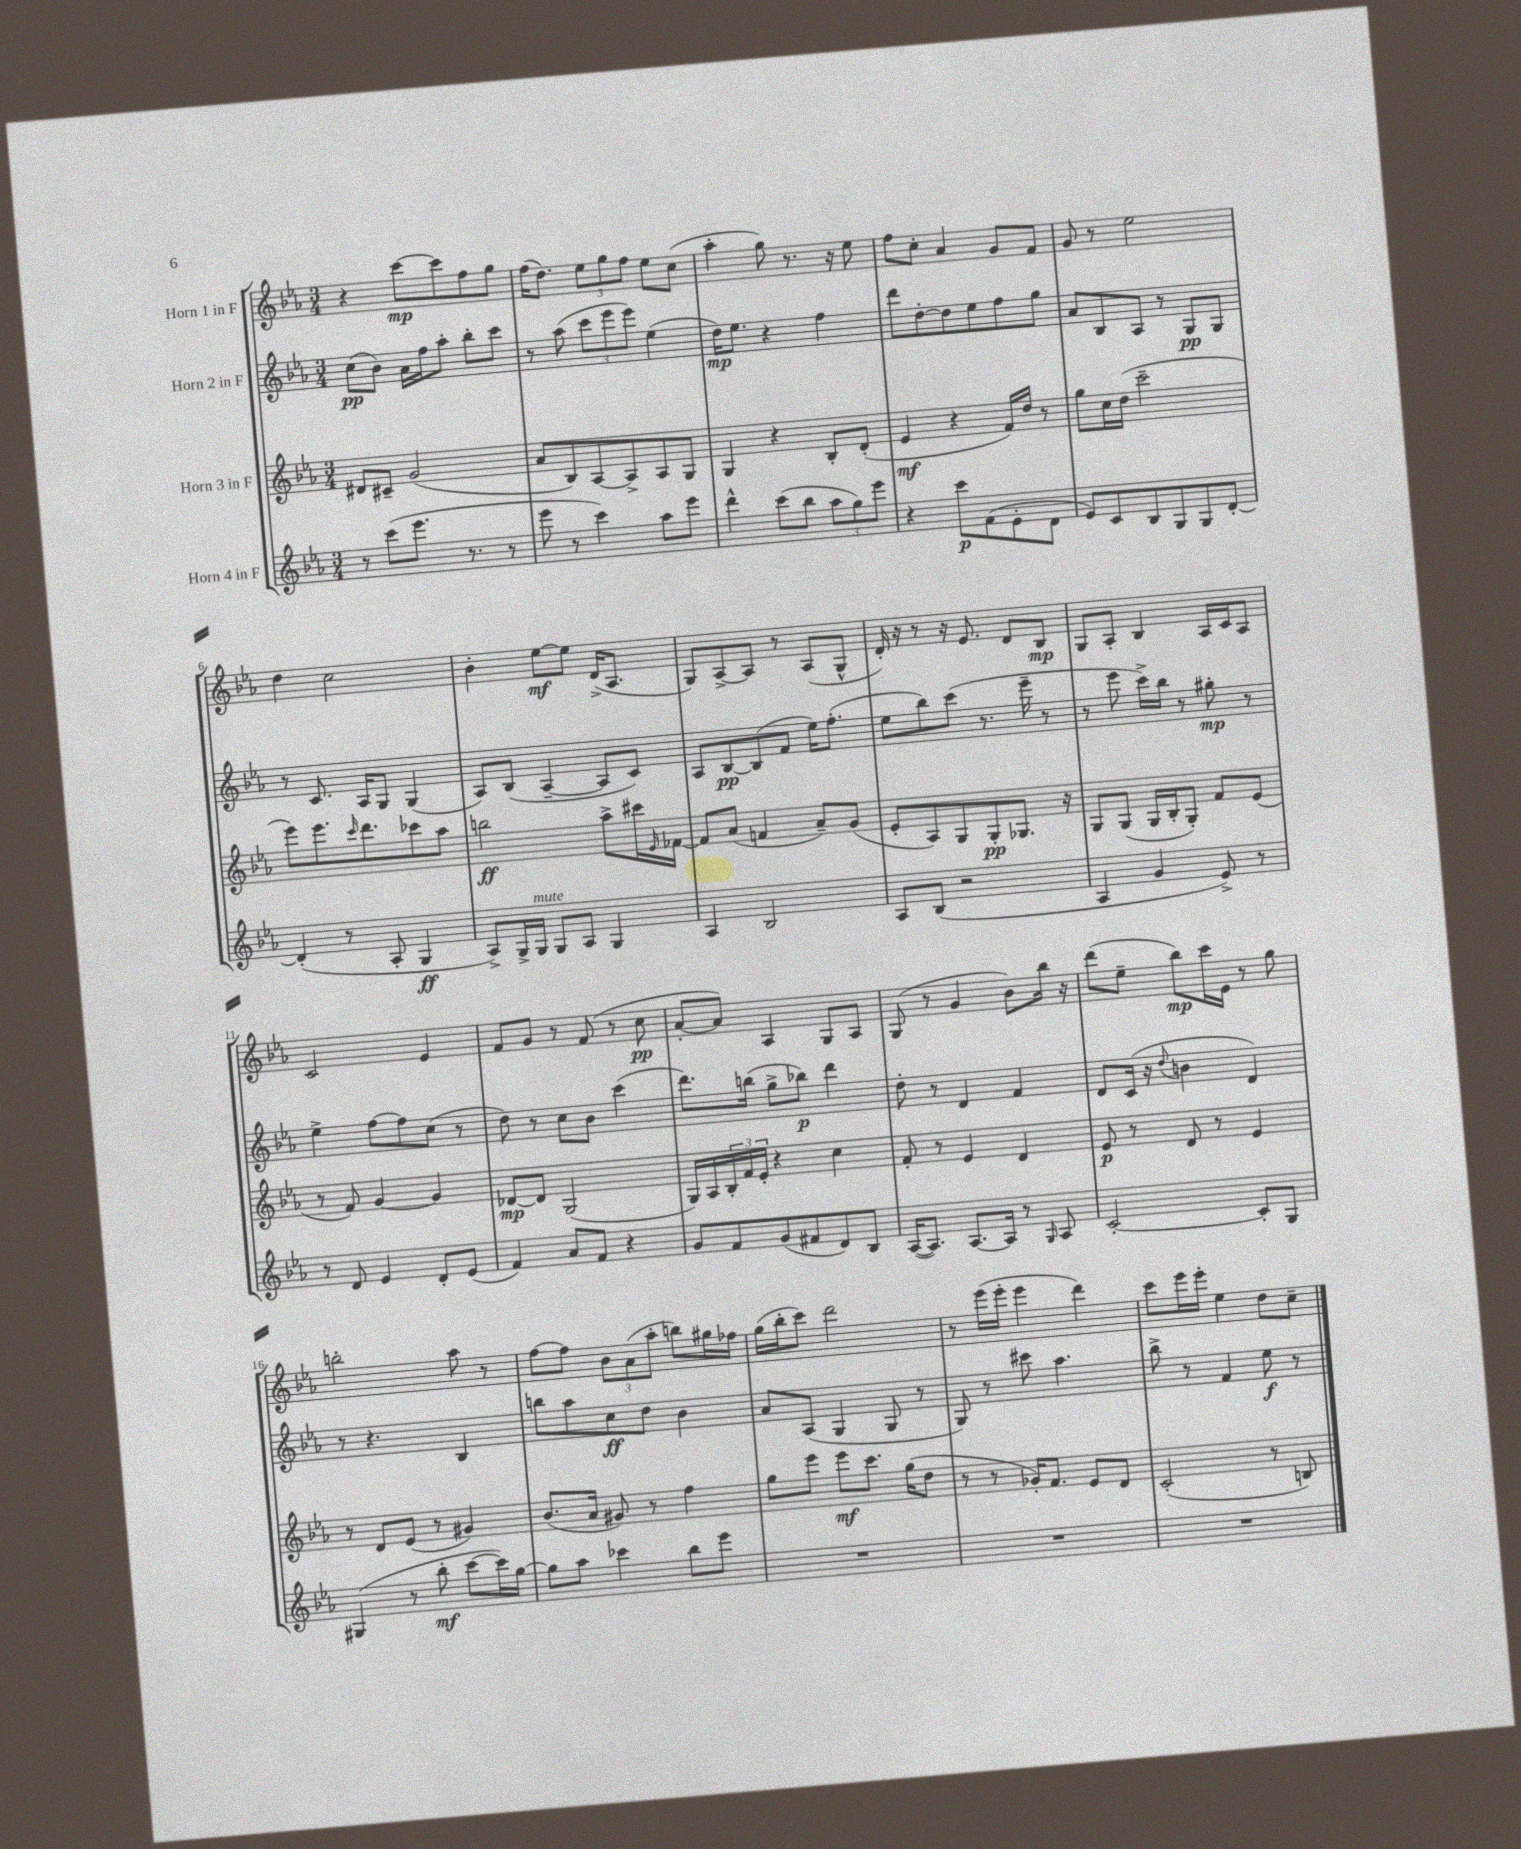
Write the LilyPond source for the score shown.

<<
\new StaffGroup <<
\new Staff = "s0" \with { instrumentName = "Horn 1 in F" } {
    \clef treble \key ees \major \numericTimeSignature \time 3/4
    r4 c'''8~\mp c'''8 f''8 g''8 |
    f''16( d''8.) \tuplet 3/2 { ees''8 g''8 f''8 } ees''8 c''8( |
    aes''4-. g''8) r8. r16 ees''8 |
    f''8 c''8-. aes'4 g'8 f'8 |
    g'8 r8 ees''2 |
    d''4 c''2 |
    bes'4-. ees''8~\mf ees''8 d'16->( aes8. |
    g8) aes8~-> aes8 r8 aes8( g8-^ |
    d'16-.) r16 r8 r16 ees'8. d'8 bes8\mp |
    g8 aes8-. bes4 aes16 c'16 aes8 |
    c'2 ees'4 |
    f'8 g'8 r8 f'8( r8 c''8\pp |
    aes'8~-. aes'8) aes4 g8 aes8 |
    g8( r8 g'4 bes'8) bes''16 r16 |
    d'''8( ees''8-- bes''8\mp) c'''16 ees'16 r8 g''8 |
    b''2-. aes''8 r8 |
    f''8~ f''8 \tuplet 3/2 { bes'8 aes'8( aes''8-. } b''8) gis''16 fes''16 |
    g''16( bes''16-. c'''8) d'''2 |
    r8 ees'''16( ees'''16-. ees'''4 d'''4) |
    c'''8 ees'''16 ees'''16-. ees''4 d''8 c''8-- \bar "|." |
}
\new Staff = "s1" \with { instrumentName = "Horn 2 in F" } {
    \clef treble \key ees \major \numericTimeSignature \time 3/4
    c''8\pp( bes'8) aes'16 f''16 aes''8-. bes''8-. c'''8 |
    r8 aes''8( \tuplet 3/2 { c'''8 ees'''8 ees'''8) } ees''4( |
    d''16\mp) ees''8. r4 f''4 |
    d'''8 d''8~-. d''8 ees''8 f''8 g''8 |
    aes'8 bes8 aes8 r8 g8\pp g8 |
    r8 c'8. aes16 g8 g4( |
    aes8) bes8( aes4~-- aes8 c'8) |
    aes8 bes8~\pp bes8( f'8 ees''16) f''8.-.( |
    ees''8 bes''8) c'''8( r8. ees'''16-- r8 |
    r8 ees'''8 c'''16->) bes''16 r8 gis''8-.\mp r8 |
    ees''4-> f''8~ f''8 c''8( r8 |
    d''8) r8 c''8 bes'8 c'''4( |
    d'''8.) b''16( g''8-> bes''8\p) d'''4 |
    d''8-. r8 d'4 f'4 |
    d'8 c'16( r16 \appoggiatura { d''8 } b'4 d'4) |
    r8 r4. bes4 |
    b''8 aes''8 c''8\ff d''8 bes'4 |
    aes'8 aes8( g4 g8 r8 |
    g8) r8 cis'''8 aes''4. |
    bes''8-> r8 f'4 ees''8\f r8 \bar "|." |
}
\new Staff = "s2" \with { instrumentName = "Horn 3 in F" } {
    \clef treble \key ees \major \numericTimeSignature \time 3/4
    dis'8 cis'8-- g'2( |
    aes'8 bes8) aes8~ aes8-> aes8 g8 |
    g4 r4 bes8-. d'8-.( |
    ees'4\mf r4 f'16) d''16 r8 |
    g''8 c''16 d''16( c'''2-- |
    ees'''8) ees'''8. \grace { c'''16 } d'''8. ces'''8 aes''8 |
    b''2\ff aes''8-> cis'''16 \grace { ees'16 } fes'16~ |
    fes'8 aes'8( f'4 aes'8--) g'8( |
    ees'8-. aes8) g8 g8-.\pp ges8. r16 |
    g8 g8( g16 bes16-. g8-.) f'8 ees'8( |
    r8 f'8) g'4~ g'4 |
    des'8~\mp des'8 g2( |
    g16) aes16 \tuplet 3/2 { bes16-. f'16 ees'16-. } r4 c''4 |
    f'8-. r8 ees'4 d'4 |
    ees'8\p r8 d'8 r8 ees'4 |
    r8 d'8 ees'8( r8 gis'4) |
    bes'8.( aes'16 gis'8) r8 f''4 |
    g''8 ees'''8 ees'''8\mf c'''8. g''16( d''8 |
    r8 r8 ges'16-.) f'8. ees'8 d'8 |
    c'2-.( r8 b8) \bar "|." |
}
\new Staff = "s3" \with { instrumentName = "Horn 4 in F" } {
    \clef treble \key ees \major \numericTimeSignature \time 3/4
    r8 c'''8( ees'''8. r8. r8 |
    ees'''8 r8 c'''4) aes''8 ees'''8 |
    d'''4-^ c'''8( bes''8 \tuplet 3/2 { aes''8 g''8) ees'''8 } |
    r4 c'''8\p f'8( ees'8-. d'8 |
    ees'8) c'8 bes8 g8 g8 d'8~-. |
    d'4-.( r8 aes8-. g4\ff |
    aes8->) g16-> g16^\markup { \italic "mute" } g8 aes8 g4 |
    aes4 bes2 |
    aes8 bes8( r2 |
    aes4 g'4 ees'8->) r8 |
    r8 d'8 ees'4 d'8-. ees'8( |
    f'4) aes'8 f'8 r4 |
    g'8 f'8 g'8( fis'8 d'8) bes8 |
    aes16~( aes8.) aes8.~ aes16 r8 \grace { g16 } aes8 |
    c'2~-. c'8-. g8 |
    gis4( r8 bes''8-.\mf c'''8~ c'''16) g''16~ |
    g''8 aes''8 ces'''4 bes''8 ees'''8 |
    R2. |
    R2. |
    R2. \bar "|." |
}
>>
>>
